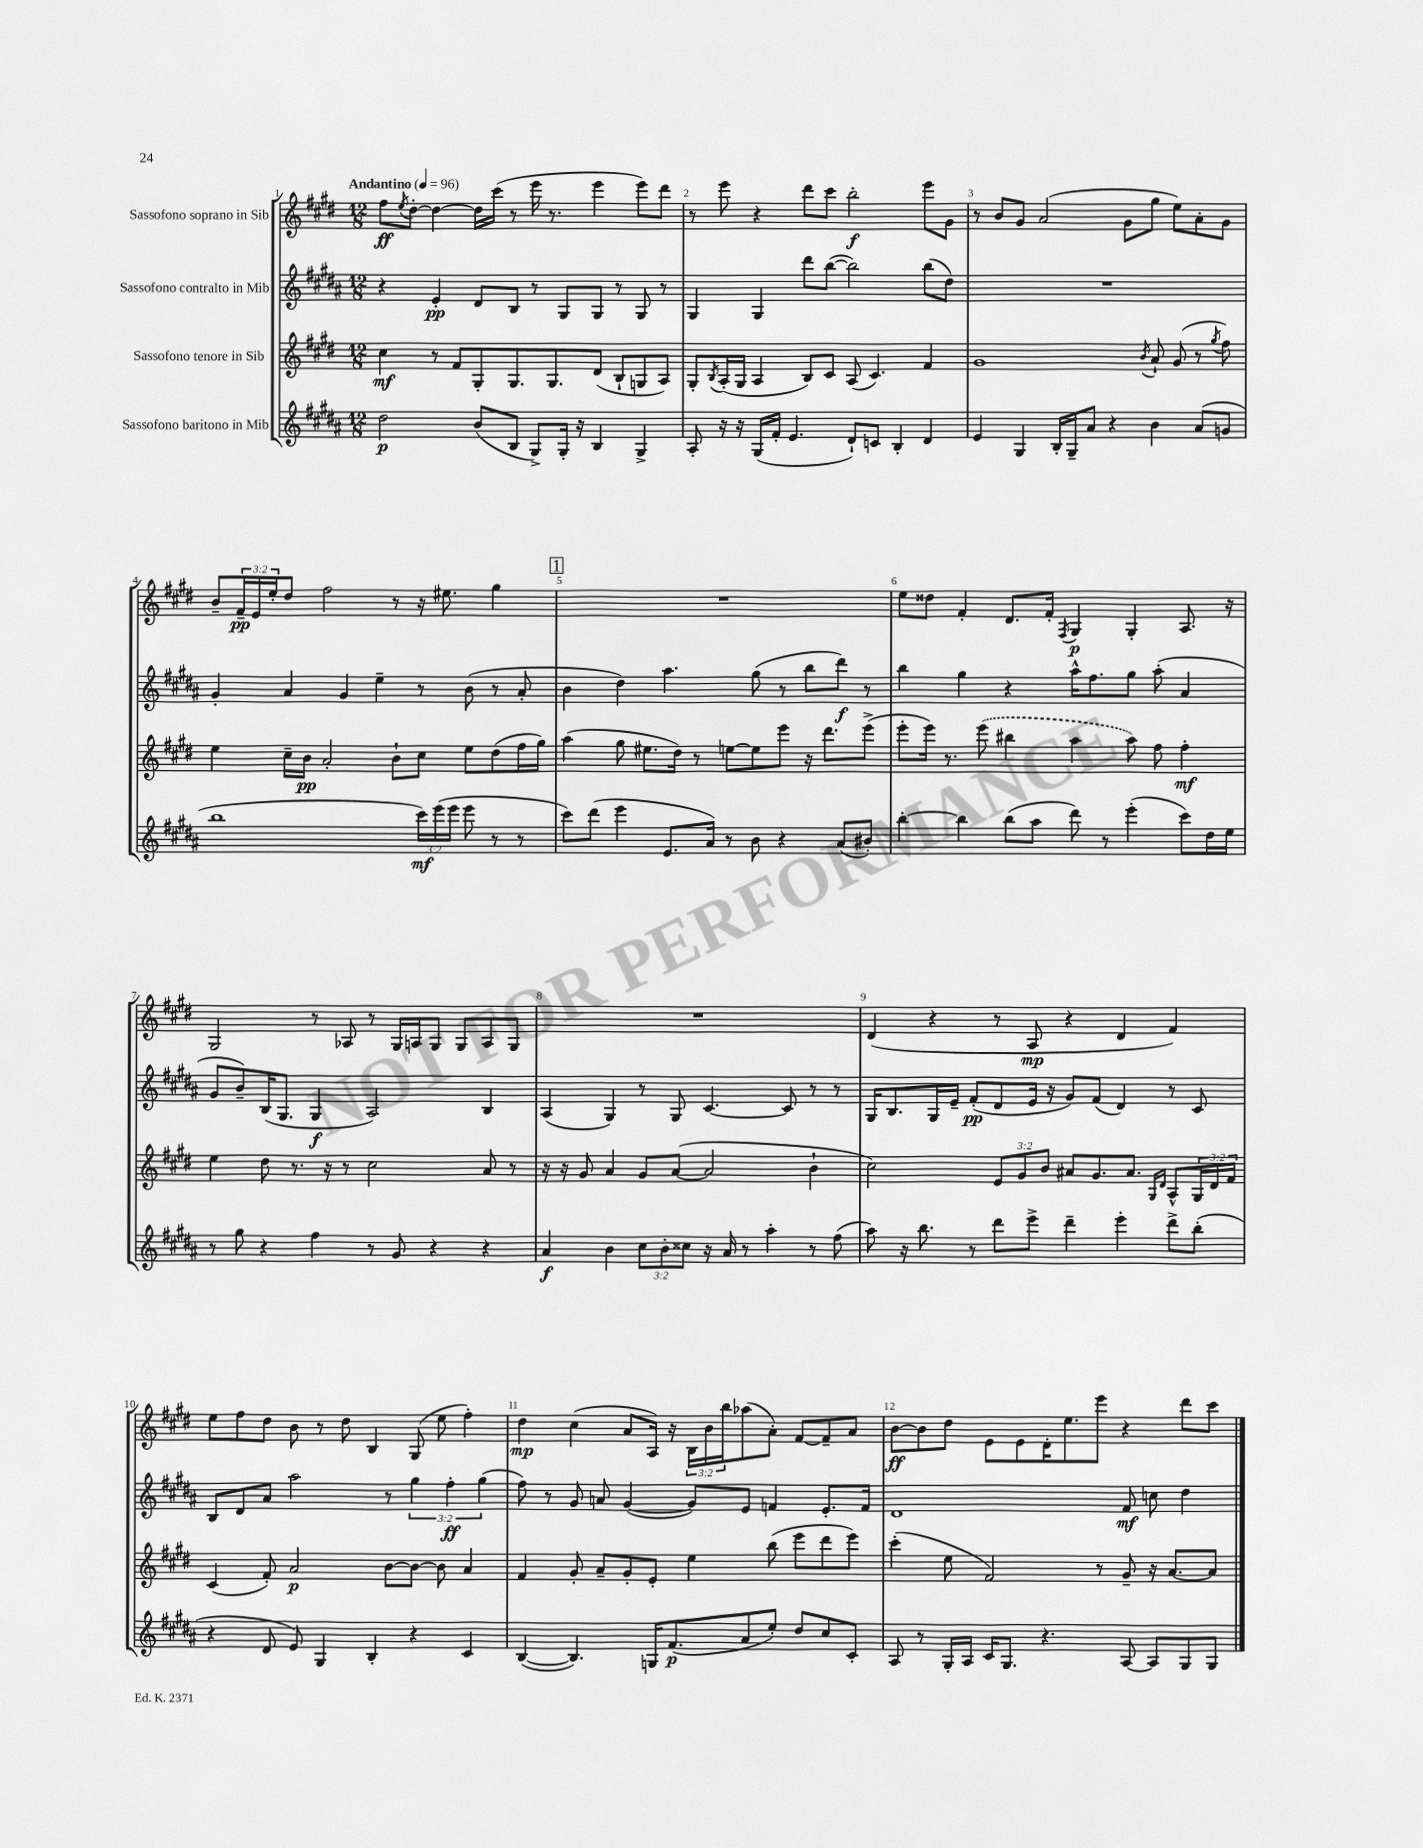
<<
\new StaffGroup <<
\new Staff = "s0" \with { instrumentName = "Sassofono soprano in Sib" } {
    \clef treble \key e \major \numericTimeSignature \time 12/8 \override Staff.TupletNumber.text = #tuplet-number::calc-fraction-text \tempo "Andantino" 4 = 96
    fis''8\ff \acciaccatura { e''8 } dis''8~-. dis''4~ dis''16 cis'''16( r8 e'''16 r8. e'''4 e'''8) dis'''8 |
    r8 e'''8 r4 dis'''8 cis'''8 b''2-.\f e'''8 gis'8 |
    r8 b'8 gis'8 a'2( gis'8 gis''8 e''8) a'8-. gis'8 |
    b'8-- \tuplet 3/2 { fis'16--\pp e'16 e''16-. } dis''8 fis''2 r8 r16 eis''8. gis''4 |
    \mark \markup { \box "1" } R1. |
    e''8 disis''8 fis'4-. dis'8. fis'16-. \acciaccatura { fis8 } gis4\p gis4-. a8. r16 |
    gis2 r8 aes8 r8 gis16 a16 gis8 gis8 a8 gis8 |
    R1. |
    dis'4( r4 r8 a8\mp r4 dis'4 fis'4) |
    e''8 fis''8 dis''8 b'8 r8 dis''8 b4 gis8( e''8 fis''4-.) |
    dis''4\mp cis''4( a'8 a16) r16 \tuplet 3/2 { b16 b'16 b''16 } aes''8( a'8-.) fis'8~ fis'8-- a'8 |
    b'8~\ff b'8 dis''8 e'8 e'8 dis'16-. e''8. e'''8 r4 dis'''8 cis'''8 \bar "|." |
}
\new Staff = "s1" \with { instrumentName = "Sassofono contralto in Mib" } {
    \clef treble \key b \major \numericTimeSignature \time 12/8 \override Staff.TupletNumber.text = #tuplet-number::calc-fraction-text
    r4 e'4-.\pp dis'8 b8 r8 gis8 gis8 r8 gis8 r8 |
    gis4 gis4 dis'''8 b''8~( b''2) b''8( dis''8) |
    R1. |
    gis'4-. ais'4 gis'4 e''4-- r8 b'8( r8 ais'8-. |
    \mark \markup { \box "1" } b'4 dis''4) ais''4. gis''8( r8 b''8 dis'''8\f) r8 |
    b''4 gis''4 r4 ais''16-^ fis''8. gis''8 ais''8-.( ais'4 |
    gis'8 b'8--) b16( gis8. gis4\f ais2) b4 |
    ais4( gis4) r8 gis8 cis'4.~ cis'8 r8 r8 |
    gis16 b8. gis16 e'16-- fis'8-.\pp( dis'8 e'16 r16 gis'8) fis'8( dis'4) r8 cis'8 |
    b8 dis'8 ais'8 ais''2 r8 \tuplet 3/2 { gis''4 fis''4-.\ff gis''4( } |
    fis''8) r8 gis'8 a'8 gis'4~( gis'8) e'8 f'4 e'8.-. f'16 |
    dis'1 fis'8\mf c''8 dis''4 \bar "|." |
}
\new Staff = "s2" \with { instrumentName = "Sassofono tenore in Sib" } {
    \clef treble \key e \major \numericTimeSignature \time 12/8 \override Staff.TupletNumber.text = #tuplet-number::calc-fraction-text
    cis''4\mf r8 fis'8 gis8-. gis8. gis8. dis'8( b8-! g8 a8) |
    gis8-. \acciaccatura { b8 } a16-.( gis16 a4 b8) cis'8 a8( cis'4.) fis'4 |
    gis'1 \acciaccatura { b'8 } a'8-! gis'8( r8 \acciaccatura { gis''8 } fis''8) |
    e''4 cis''16-- b'16\pp a'2-. b'8-! cis''8 e''8 dis''8( fis''16 gis''16) |
    \mark \markup { \box "1" } a''4( gis''8 eis''8. dis''16) r8 e''8~ e''8 e'''8 r16 dis'''8. e'''8->( |
    e'''8-. e'''16) r8. \once \slurDashed e'''8( bis''4 a''4 a''8) fis''8 fis''4-.\mf |
    e''4 dis''8 r8. r16 r8 cis''2 a'8 r8 |
    r16 r16 gis'8 a'4 gis'8 a'8~( a'2 b'4-! |
    cis''2) \tuplet 3/2 { e'8 gis'8 b'8 } ais'8 gis'8. ais'8. \grace { gis16 dis'16 } a8-^ \tuplet 3/2 { gis16 dis'16 fis'16 } |
    cis'4( fis'8-.) a'2\p b'8~ b'8~ b'8 a'4 |
    fis'4 gis'8-. a'8-- gis'8-. e'8-. e''4 b''8( e'''8 dis'''8 e'''8) |
    cis'''4-.( e''8 fis'2) r8 gis'8-- r16 a'8.~ a'8 \bar "|." |
}
\new Staff = "s3" \with { instrumentName = "Sassofono baritono in Mib" } {
    \clef treble \key b \major \numericTimeSignature \time 12/8 \override Staff.TupletNumber.text = #tuplet-number::calc-fraction-text
    dis''2\p b'8( b8 gis8->) gis16-. r16 b4 gis4-> |
    ais8-. r16 r16 gis16( fis'16-. e'4. dis'8-!) c'8 b4-. dis'4 |
    e'4 gis4 b16-. gis16-- ais'8 r4 b'4 ais'8( g'8 |
    b''1 \tuplet 3/2 { cis'''16\mf) e'''16( e'''16 } e'''8 r8 r8 |
    \mark \markup { \box "1" } cis'''8) dis'''8( e'''4 e'8. ais'16) r8 b'8 r4 ais'8( bis'8-.) |
    b''4~-. b''4 b''8( ais''8 dis'''8) r8 e'''4-.( cis'''8) dis''16 e''16 |
    r8 gis''8 r4 fis''4 r8 gis'8 r4 r4 |
    ais'4\f b'4 \tuplet 3/2 { cis''8 b'8-. cisis''8 } r16 ais'16 r8 ais''4-. r8 fis''8( |
    ais''8) r16 b''8. r8 dis'''8 e'''8-> dis'''4-- e'''4-. dis'''8-> b''8-.( |
    r4 dis'8 e'8) gis4 b4-. r4 cis'4 |
    b4~( b4.) g16 fis'8.\p( ais'8 e''8-.) dis''8 cis''8 cis'8-. |
    ais8 r8 gis16-. ais16 cis'16 gis8. r4. ais8~ ais8 gis8 gis8 \bar "|." |
}
>>
>>
\layout { \context { \Score \override BarNumber.break-visibility = ##(#f #t #t) barNumberVisibility = #all-bar-numbers-visible } }
